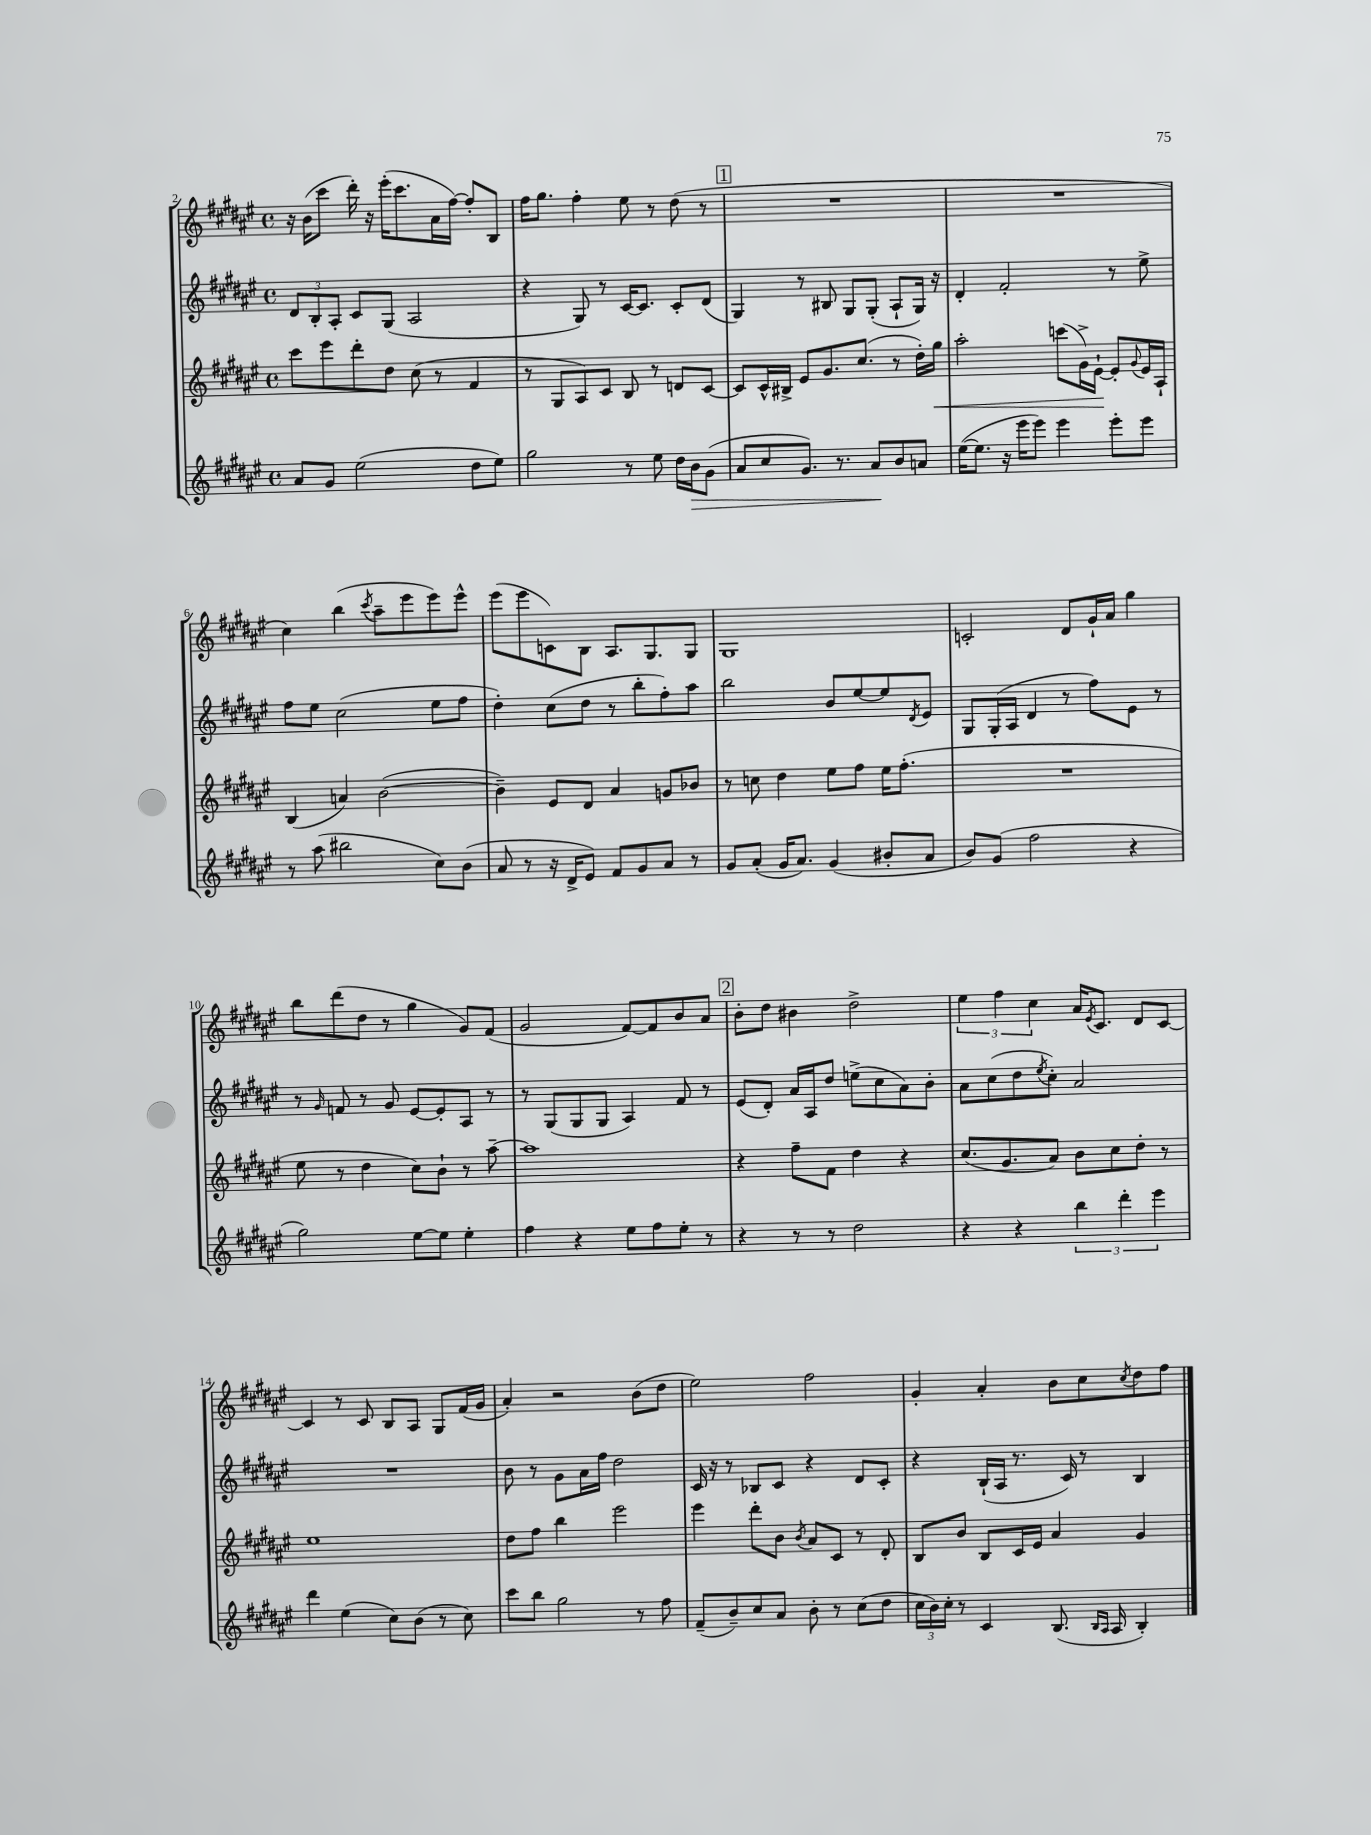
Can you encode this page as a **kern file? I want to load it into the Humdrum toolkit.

**kern	**kern	**kern	**kern
*staff4	*staff3	*staff2	*staff1
*clefG2	*clefG2	*clefG2	*clefG2
*k[f#c#g#d#a#e#]	*k[f#c#g#d#a#e#]	*k[f#c#g#d#a#e#]	*k[f#c#g#d#a#e#]
*M4/4	*M4/4	*M4/4	*M4/4
*met(c)	*met(c)	*met(c)	*met(c)
8a#	8ccc#	12d#	16r
.	.	.	(16b
.	.	12B'	.
8g#	8eee#	.	8ccc#
.	.	12A#'	.
(2ee#	8ddd#'	8c#	16ddd#')
.	.	.	16r
.	8dd#	(8G#	(16eee#'
.	.	.	8.ccc#
.	(8cc#	2A#	.
.	8r	.	16a#
.	.	.	[16ff#)
8dd#	4f#	.	8ff#']
8ee#)	.	.	8B
=	=	=	=
2gg#	8r	4r	16ff#
.	.	.	8.gg#
.	8G#	.	.
.	8A#)	8G#)	4ff#'
.	8c#	8r	.
8r	8B	[16c#	8ee#
.	.	8.c#]	.
8ee#	8r	.	8r
16dd#	8d	8c#'	(8dd#
16b	.	.	.
(8g#	[8c#	(8d#	8r
=	=	=	=
8a#	8c#]	4G#)	1r
8cc#	16c#^^	.	.
.	16B#^	.	.
8.g#)	8e#	8r	.
.	8.g#	8B#	.
8.r	.	.	.
.	.	8G#	.
.	(8.cc#	.	.
8a#	.	(8G#'	.
8b	8r	8A#`	.
8a	16dd#')	16G#)	.
.	16gg#	16r	.
=	=	=	=
([16ee#	2aa#'	4d#'	1r
8.ee#]	.	.	.
16r	.	2f#'	.
16eee#	.	.	.
8eee#)	.	.	.
4eee#	(8ccc	.	.
.	16g#^)	.	.
.	[16e#`	.	.
8eee#'	8e#']	8r	.
.	8qqg#	.	.
8eee#	16e#	8ee#^	.
.	16A#`	.	.
=	=	=	=
8r	(4B	8ff#	4cc#)
(8aa#	.	8ee#	.
2bb#	4a)	(2cc#	(4bb
.	.	.	8qccc#
.	([2b	.	8aa#~
.	.	.	8eee#
8cc#)	.	8ee#	8eee#)
(8b	.	8ff#	8eee#^^
=	=	=	=
8a#	4b~])	4dd#')	(8eee#
8r	.	.	8eee#
16r	8e#	(8cc#	8c)
16d#^	.	.	.
8e#)	8d#	8dd#	8B
8f#	4a#	8r	8.A#
8g#	.	8bb'	.
.	.	.	8.G#
8a#	8g	8ff#')	.
8r	8b-	8aa#	8G#
=	=	=	=
8g#	8r	2bb	1G#
(8a#'	8cc	.	.
16g#	4dd#	.	.
8.a#)	.	.	.
(4g#	8ee#	8b	.
.	8ff#	[8ee#	.
8b#'	16ee#	8ee#]	.
.	(8.ff#'	.	.
.	.	8qd#	.
8a#	.	8e#	.
=	=	=	=
8b)	1r	8G#	2c'
(8g#	.	(16G#'	.
.	.	16A#	.
2ff#	.	4d#	.
.	.	8r	8d#
.	.	8ff#)	16g#`
.	.	.	16a#
4r	.	8e#	4gg#
.	.	8r	.
=	=	=	=
2gg#)	8ee#	8r	8bb
.	.	16qqg#	.
.	8r	8f	(8ddd#
.	4dd#	8r	8dd#
.	.	8g#	8r
[8ee#	8cc#)	[8e#	4gg#
8ee#]	8b`	8e#']	.
4ee#'	8r	8A#	8g#)
.	[8aa#~	8r	(8f#
=	=	=	=
4ff#	1aa#]	8r	2g#
.	.	(8G#	.
4r	.	8G#	.
.	.	8G#	.
8ee#	.	4A#)	[8f#)
8ff#	.	.	8f#]
8ee#'	.	8f#	8b
8r	.	8r	8a#
=	=	=	=
4r	4r	(8e#	8b'
.	.	8d#')	8dd#
8r	8ff#~	16a#	4b#
.	.	16A#	.
8r	8f#	8dd#	.
2dd#	4dd#	(8ee^	2dd#^
.	.	8cc#	.
.	4r	8a#)	.
.	.	8b'	.
=	=	=	=
4r	(8.cc#	8a#	6ee#
.	.	(8cc#	.
.	.	.	6ff#
.	8.g#	.	.
4r	.	8dd#	.
.	.	.	6cc#
.	.	8qee#	.
.	8a#)	8cc#')	.
6bb	8b	2a#	16a#
.	.	.	8qe#
.	.	.	8.c#
.	8cc#	.	.
6ddd#'	.	.	.
.	8dd#'	.	8d#
6eee#	.	.	.
.	8r	.	[8c#
=	=	=	=
4ddd#	1ee#	1r	4c#]
(4ee#	.	.	8r
.	.	.	8c#
8cc#)	.	.	8B
(8b	.	.	8A#
8r	.	.	8G#
8cc#)	.	.	(16f#
.	.	.	16g#
=	=	=	=
8ccc#	8dd#	8b	4a#')
8bb	8ff#	8r	.
2gg#	4bb	8g#	2r
.	.	16a#	.
.	.	16ff#	.
.	2eee#	2dd#	.
8r	.	.	(8b
8ff#	.	.	8dd#
=	=	=	=
(8f#~	4eee#	16c#	2ee#)
.	.	16r	.
8b~)	.	8r	.
8cc#	8ddd#'	8B-	.
8a#	8b	8c#	.
.	8qb	.	.
8b'	8a#	4r	2ff#
8r	8c#	.	.
(8cc#	8r	8d#	.
8dd#	8d#'	8c#'	.
=	=	=	=
24cc#	8B	4r	4g#'
24b)	.	.	.
24cc#'	.	.	.
8r	8b	.	.
4c#	8B	(16B`	4a#'
.	.	16A#	.
.	16c#	8.r	.
.	16e#	.	.
(8.B	4a#	.	8b
.	.	16c#)	.
.	.	8r	8cc#
16qqB	.	.	.
16qqA#	.	.	.
16A#	.	.	.
.	.	.	8qcc#
4B')	4g#	4B	8dd#
.	.	.	8ff#
==	==	==	==
*-	*-	*-	*-
